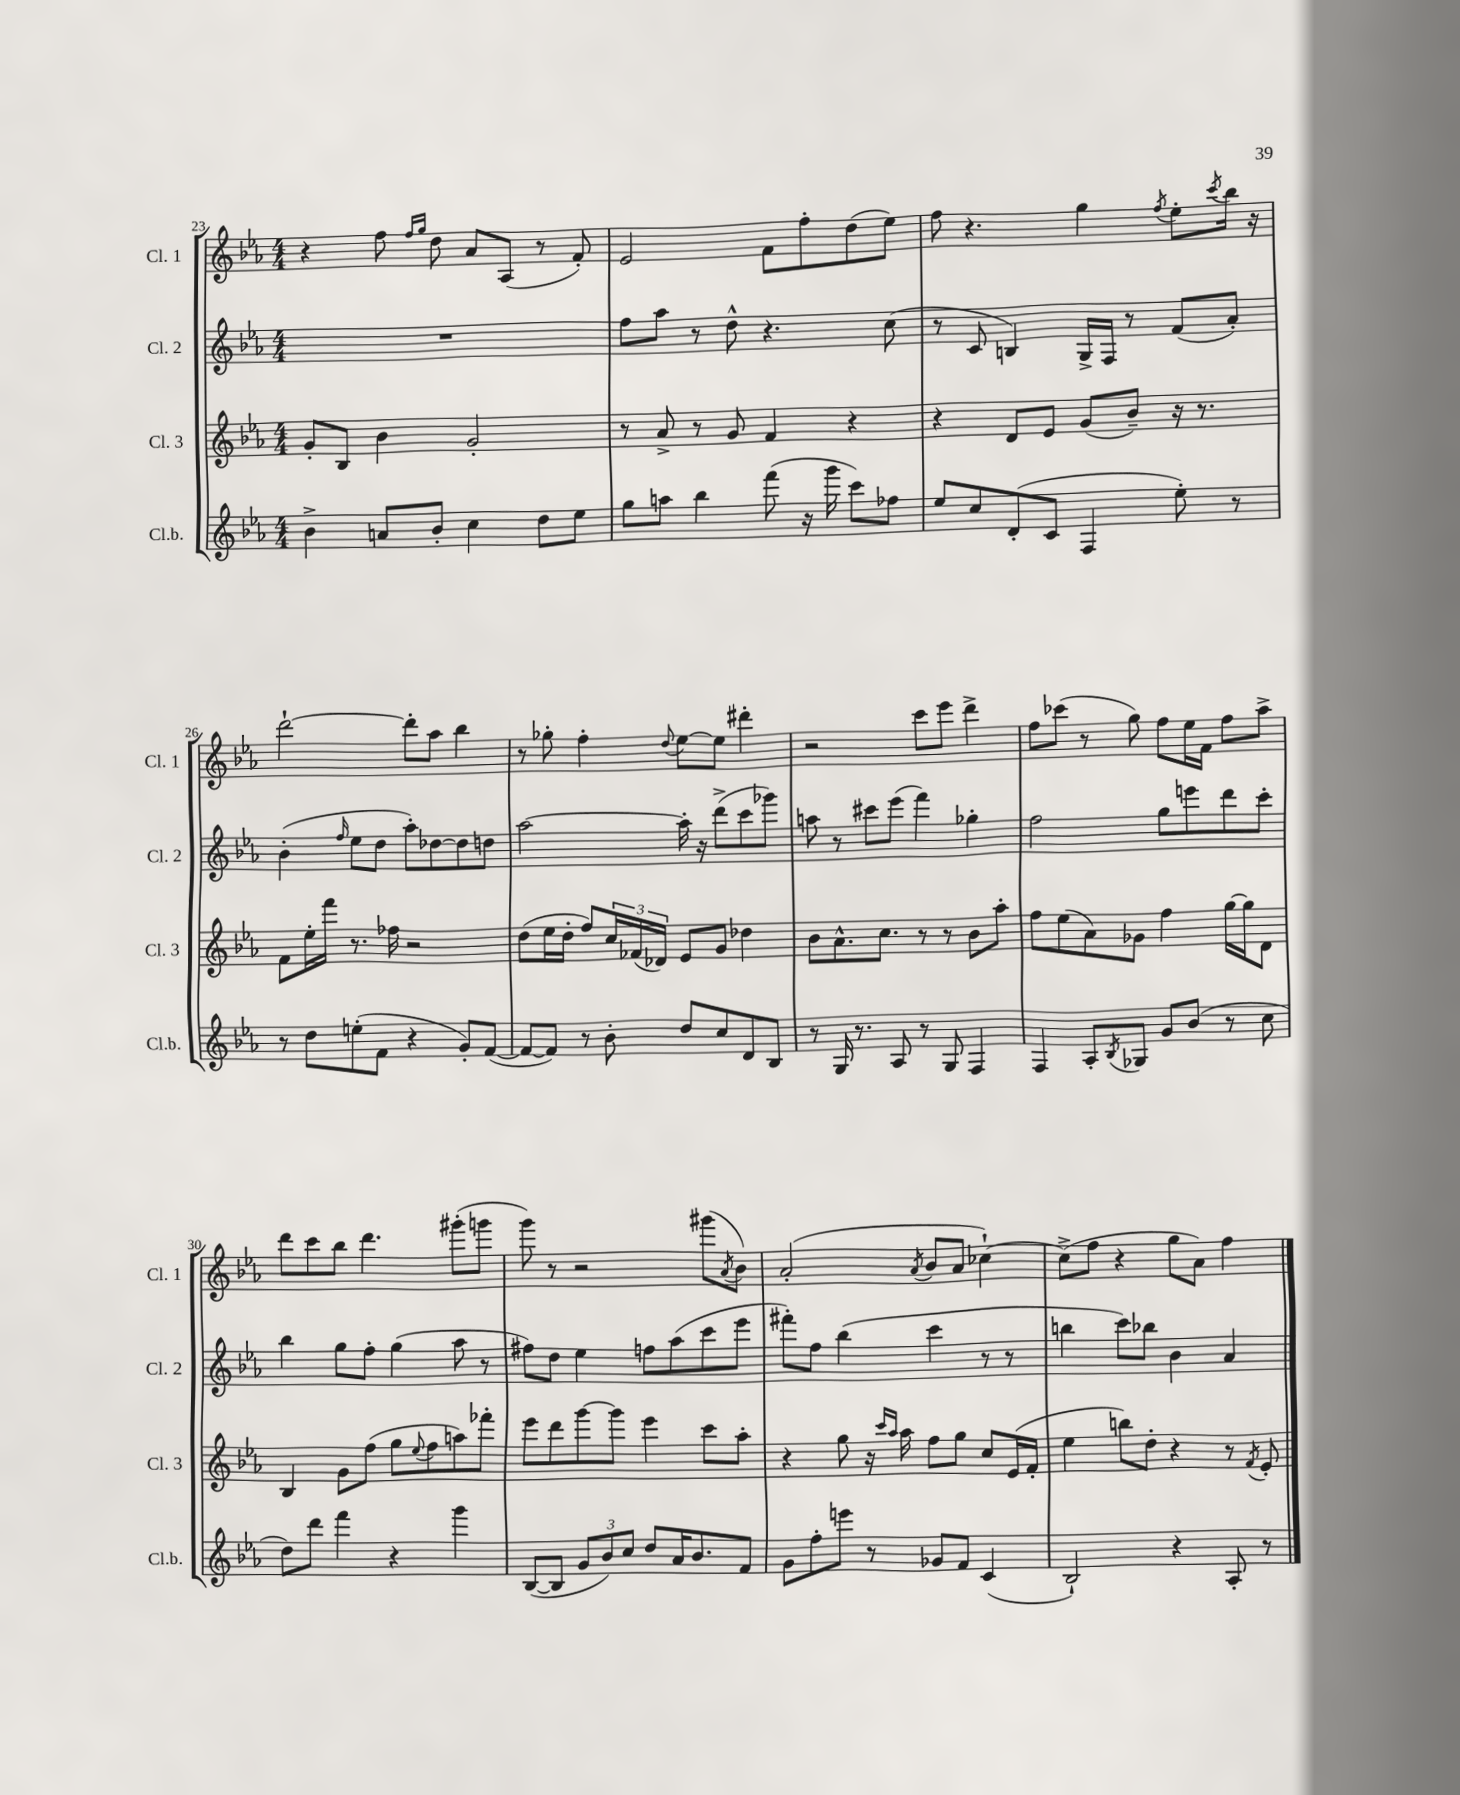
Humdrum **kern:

**kern	**kern	**kern	**kern
*staff4	*staff3	*staff2	*staff1
*clefG2	*clefG2	*clefG2	*clefG2
*k[b-e-a-]	*k[b-e-a-]	*k[b-e-a-]	*k[b-e-a-]
*M4/4	*M4/4	*M4/4	*M4/4
4b-^\	8g'/L	1r	4r
.	8B-/J	.	.
8a/L	4b-\	.	8ff\
.	.	.	16qqff/LL
.	.	.	16qqgg/JJ
8b-'/J	.	.	8dd\
4cc\	2g'/	.	8a-/L
.	.	.	(8A-/J
8dd\L	.	.	8r
8ee-\J	.	.	8f'/)
=	=	=	=
8gg\L	8r	8ff\L	2e-/
8aa\J	8a-^/	8aa-\J	.
4bb-\	8r	8r	.
.	8g/	8dd^^\	.
(8fff\	4f/	4.r	8f\L
16r	.	.	8ff'\
16ggg\	.	.	.
8ccc\L)	4r	.	(8dd\
8ff-\J	.	(8cc\	8ee-\J)
=	=	=	=
8ee-/L	4r	8r	8ff\
8cc/	.	8c/	4.r
(8d'/	8d/L	4B/)	.
8c/J	8e-/J	.	.
4F/	(8g/L	16G^/LL	4gg\
.	.	16F/JJ	.
.	8b-~/J)	8r	.
.	.	.	8qff/
8ee-'\)	16r	(8f/L	8ee-'\L
.	8.r	.	.
.	.	.	8qccc/
8r	.	8a-'/J)	16bb-\Jk
.	.	.	16r
=	=	=	=
8r	8f\L	(4b-'\	[2ddd`\
8dd\L	16ee-'\L	.	.
.	16fff\JJ	.	.
.	.	16qqff/	.
(8ee'\	8.r	8ee-\L	.
8f\J	.	8dd\J	.
.	16ff-\	.	.
4r	2r	8aa-'\L)	8ddd'\]L
.	.	[8dd-\	8aa-\J
8g'/L)	.	8dd-\]	4bb-\
([8f/J	.	8dd\J	.
=	=	=	=
8f/_L	(8dd\L	[2aa-\	8r
8f/]J)	16ee-\L	.	8gg-'\
.	16dd'\JJ	.	.
8r	8ff/L)	.	4ff'\
8b-'\	24cc/L	.	.
.	(24f-/	.	.
.	24d-/JJ)	.	.
.	.	.	8qqdd/
8dd/L	8e-/L	16aa-'\]	[8ee-\L
.	.	16r	.
8cc/	8g/J	(8ddd^\L	8ee-\]J
8d/	4dd-\	8ccc\	4ddd#'\
8B-/J	.	8ggg-\J)	.
=	=	=	=
8r	8b-\L	8aa\	2r
16G/	8.a-^^\	8r	.
8.r	.	.	.
.	.	8ccc#\L	.
.	8.cc\J	.	.
8A-/	.	(8eee-\J	.
8r	8r	4fff\)	8ccc\L
8G/	8r	.	8eee-\J
4F/	8b-\L	4gg-'\	4ddd^\
.	8aa-'\J	.	.
=	=	=	=
4F/	8ff\L	2ff\	8ff\L
.	(8ee-\	.	(8ccc-\J
8A-'/L	8a-\)	.	8r
8qB-/	.	.	.
8G-/J	8g-\J	.	8gg\)
8g/L	4ff\	8gg\L	8ff\L
(8b-/J	.	8eee\	16ee-\L
.	.	.	16f\JJ
8r	[16gg\LL	8ddd\	8ff\L
.	16gg\]J	.	.
8cc\	8d\J	8ccc'\J	8aa-^\J
=	=	=	=
8dd\L)	4B-/	4bb-\	8ddd\L
8ddd\J	.	.	8ccc\
4fff\	8g\L	8gg\L	8bb-\J
.	(8ff\J	8ff'\J	4.ddd\
4r	8gg\L	(4gg\	.
.	8qqee-/	.	.
.	8ff\	.	.
4ggg\	8aa\)	8aa-\	(8ggg#'\L
.	8fff-'\J	8r	8ggg\J
=	=	=	=
([8B-/L	8eee-\L	8ff#\L)	8ggg\)
8B-/]J	8ddd\	8dd\J	8r
12g/L	[8ggg\	4ee-\	2r
12b-/)	.	.	.
.	8ggg\]J	.	.
12cc/J	.	.	.
8dd/L	4eee-\	8ff\L	.
16a-/K	.	(8aa-\	.
8.b-/	.	.	.
.	8ccc\L	8ccc\	(8ggg#\L
.	.	.	8qa-/
8f/J	8aa-'\J	8eee-\J	8b-\J)
=	=	=	=
8g\L	4r	8fff#'\L)	(2a-'/
8ff'\	.	8ff\J	.
8eee\J	8gg\	(4bb-\	.
8r	16r	.	.
.	16qqccc/LL	.	.
.	16qqaa-/JJ	.	.
.	16aa-\	.	.
.	.	.	8qa-/
8g-/L	8ff\L	4ccc\	8b-/L
8f/J	8gg\J	.	8a-/J
(4c/	8cc/L	8r	[4cc-`\)
.	(16e-/L	8r	.
.	16f'/JJ	.	.
=	=	=	=
2B-`/)	4ee-\	4bb\	(8cc-^\]L
.	.	.	8ff\J
.	8bb\L)	8ccc\L)	4r
.	8dd'\J	8bb-\J	.
4r	4r	4b-\	8gg\L
.	.	.	8a-\J)
8A-'/	8r	4a-/	4ff\
.	8qf/	.	.
8r	8e-'/	.	.
==	==	==	==
*-	*-	*-	*-
